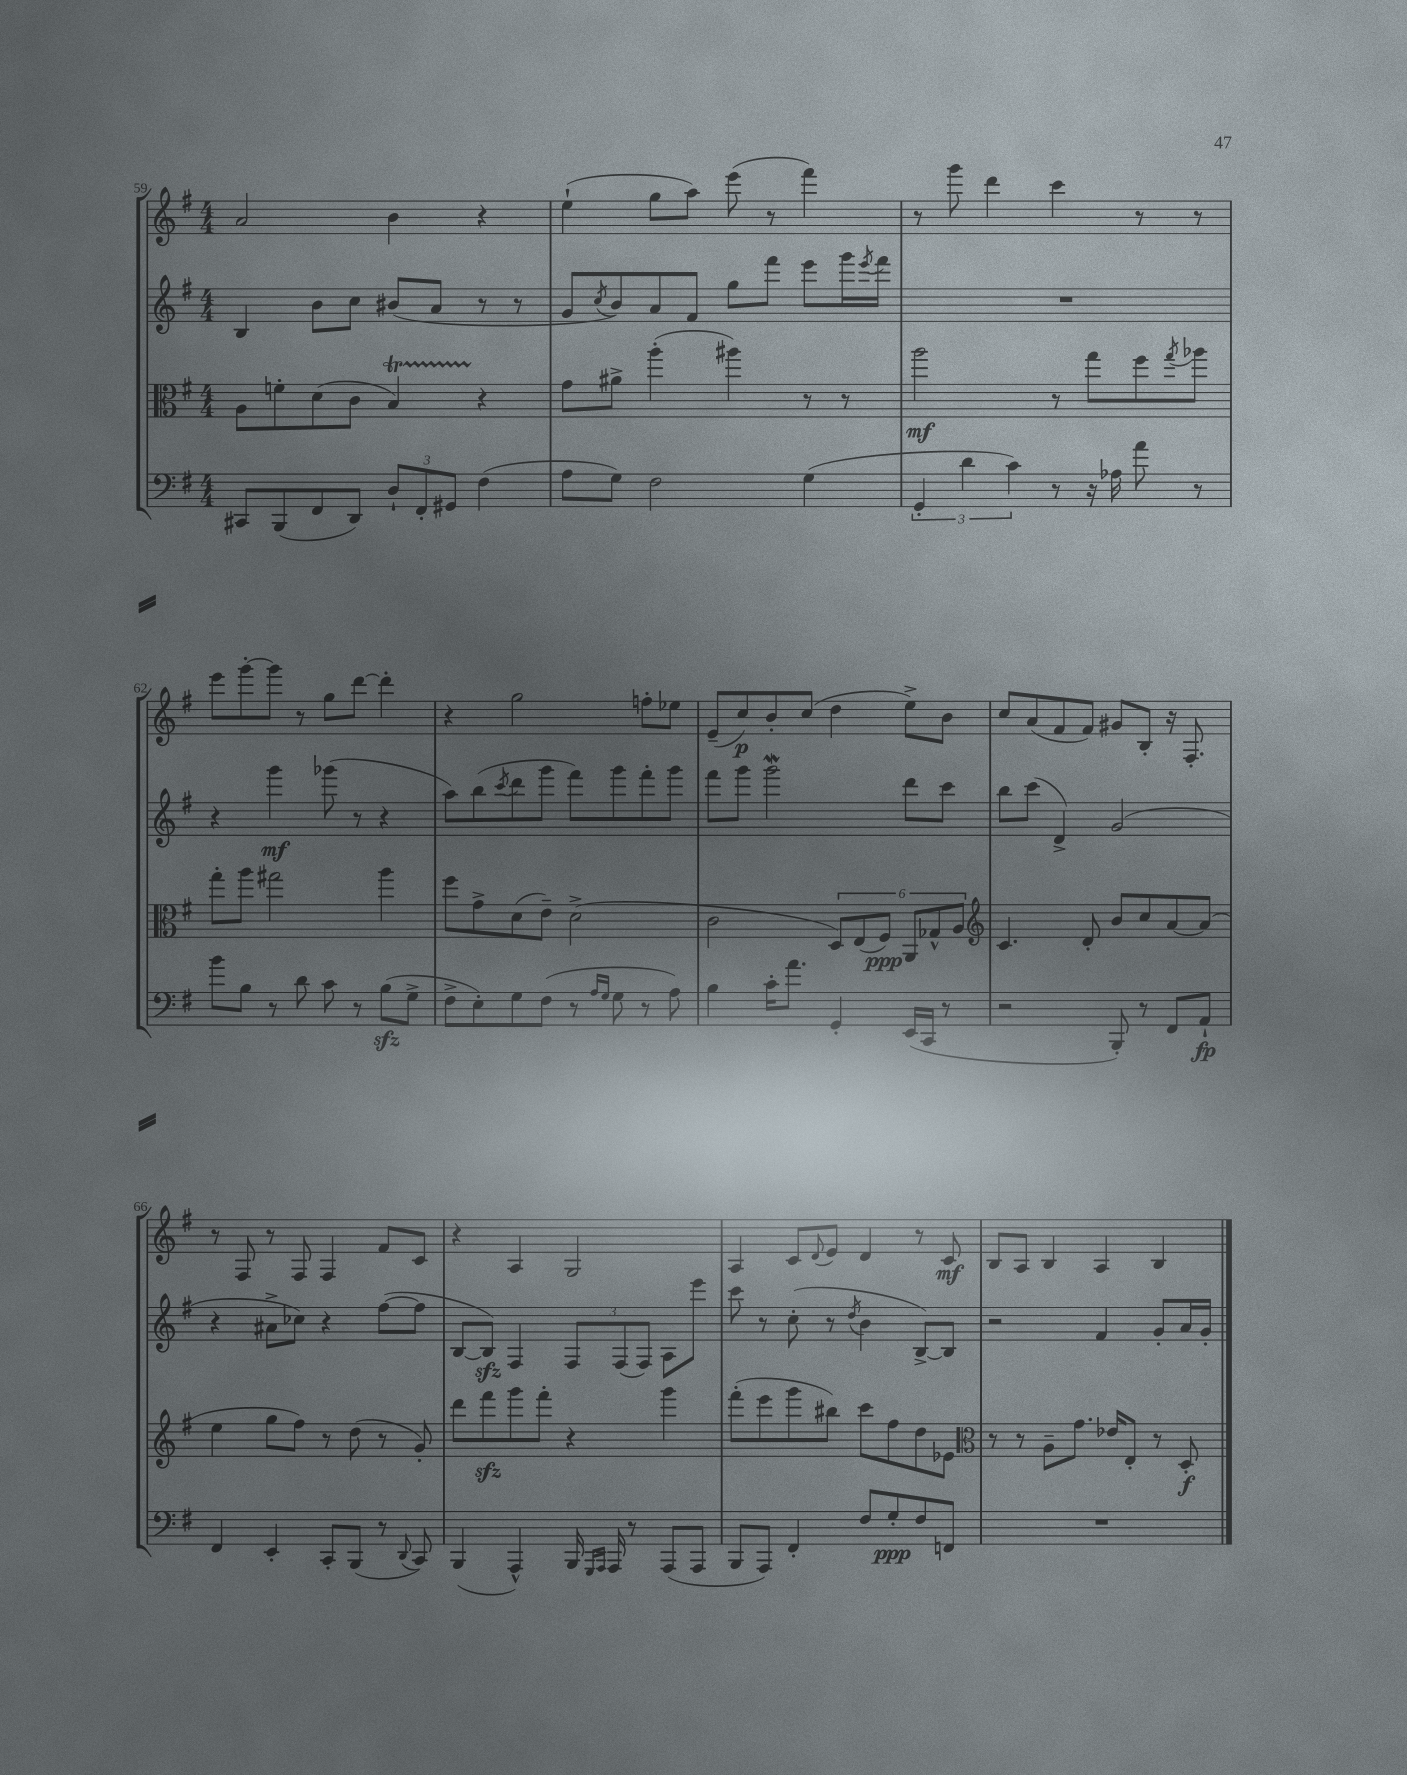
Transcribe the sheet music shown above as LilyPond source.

<<
\new StaffGroup <<
\new Staff = "s0" {
    \clef treble \key g \major \numericTimeSignature \time 4/4
    a'2 b'4 r4 |
    e''4-!( g''8 a''8) e'''8( r8 fis'''4) |
    r8 g'''8 d'''4 c'''4 r8 r8 |
    e'''8 g'''8~-. g'''8 r8 g''8 d'''8~ d'''4-. |
    r4 g''2 f''8-. ees''8 |
    e'8--( c''8\p) b'8-. c''8( d''4 e''8->) b'8 |
    c''8 a'8( fis'8 fis'8) gis'8 b8-. r16 fis8.-. |
    r8 fis8 r8 fis8 fis4 fis'8 c'8 |
    r4 a4 g2 |
    a4 c'8 \appoggiatura { d'8 } e'8 d'4 r8 c'8\mf |
    b8 a8 b4 a4 b4 \bar "|." |
}
\new Staff = "s1" {
    \clef treble \key g \major \numericTimeSignature \time 4/4
    b4 b'8 c''8 bis'8( a'8 r8 r8 |
    g'8 \acciaccatura { c''8 } b'8) a'8 fis'8 g''8 fis'''8 e'''8 g'''16 \acciaccatura { e'''8 } fis'''16 |
    R1 |
    r4 g'''4\mf ges'''8( r8 r4 |
    a''8) b''8( \acciaccatura { c'''8 } d'''8 g'''8 fis'''8) g'''8 fis'''8-. g'''8 |
    fis'''8 g'''8 g'''2\mordent d'''8 c'''8 |
    b''8 c'''8( d'4->) g'2( |
    r4 ais'8-> ces''8) r4 fis''8~( fis''8 |
    b8~ b8\sfz) fis4 \tuplet 3/2 { fis8 fis8( fis8) } a8 e'''8 |
    c'''8 r8 c''8-.( r8 \acciaccatura { d''8 } b'4 b8~->) b8 |
    r2 fis'4 g'8-. a'16 g'16-. \bar "|." |
}
\new Staff = "s2" {
    \clef alto \key g \major \numericTimeSignature \time 4/4
    a8 f'8-. d'8( c'8 b4\startTrillSpan) r4\stopTrillSpan |
    g'8 ais'8-> a''4-.( ais''4) r8 r8 |
    a''2\mf r8 g''8 fis''8 \acciaccatura { g''8 } aes''8 |
    g''8-. a''8 gis''2 a''4 |
    fis''8 g'8-> d'8( e'8--) d'2->( |
    c'2 \tuplet 6/4 { d8) e8( fis8\ppp) a,8 ges8-^ a8 } |
    \clef treble c'4. d'8-. b'8 c''8 a'8~ a'8( |
    e''4 g''8 fis''8) r8 d''8( r8 g'8-.) |
    d'''8 fis'''8\sfz g'''8 fis'''8-. r4 g'''4 |
    fis'''8-.( e'''8 g'''8 bis''8) c'''8 fis''8 d''8 ees'8 |
    \clef alto r8 r8 a8-- g'8. ees'16 e8-. r8 d8-.\f \bar "|." |
}
\new Staff = "s3" {
    \clef bass \key g \major \numericTimeSignature \time 4/4
    cis,8 b,,8( fis,8 d,8) \tuplet 3/2 { d8-! fis,8-. gis,8 } fis4( |
    a8 g8) fis2 g4( |
    \tuplet 3/2 { g,4-. d'4 c'4) } r8 r16 aes16 a'8 r8 |
    b'8 b8 r8 d'8 c'8 r8 b8\sfz( g8-> |
    fis8-> e8-.) g8 fis8( r8 \grace { a16 g16 } g8 r8 a8) |
    b4 c'16-. a'8. g,4-. e,16( c,16 r8 |
    r2 b,,8-.) r8 fis,8 a,8-!\fp |
    fis,4 e,4-. c,8-. b,,8( r8 \appoggiatura { d,8 } c,8) |
    b,,4( a,,4-^) b,,16 \grace { g,,16 a,,16 } a,,16 r8 a,,8( a,,8 |
    b,,8 a,,8) fis,4-. fis8 g8-.\ppp fis8 f,8 |
    R1 \bar "|." |
}
>>
>>
\layout { \context { \Score currentBarNumber = #59 } }
